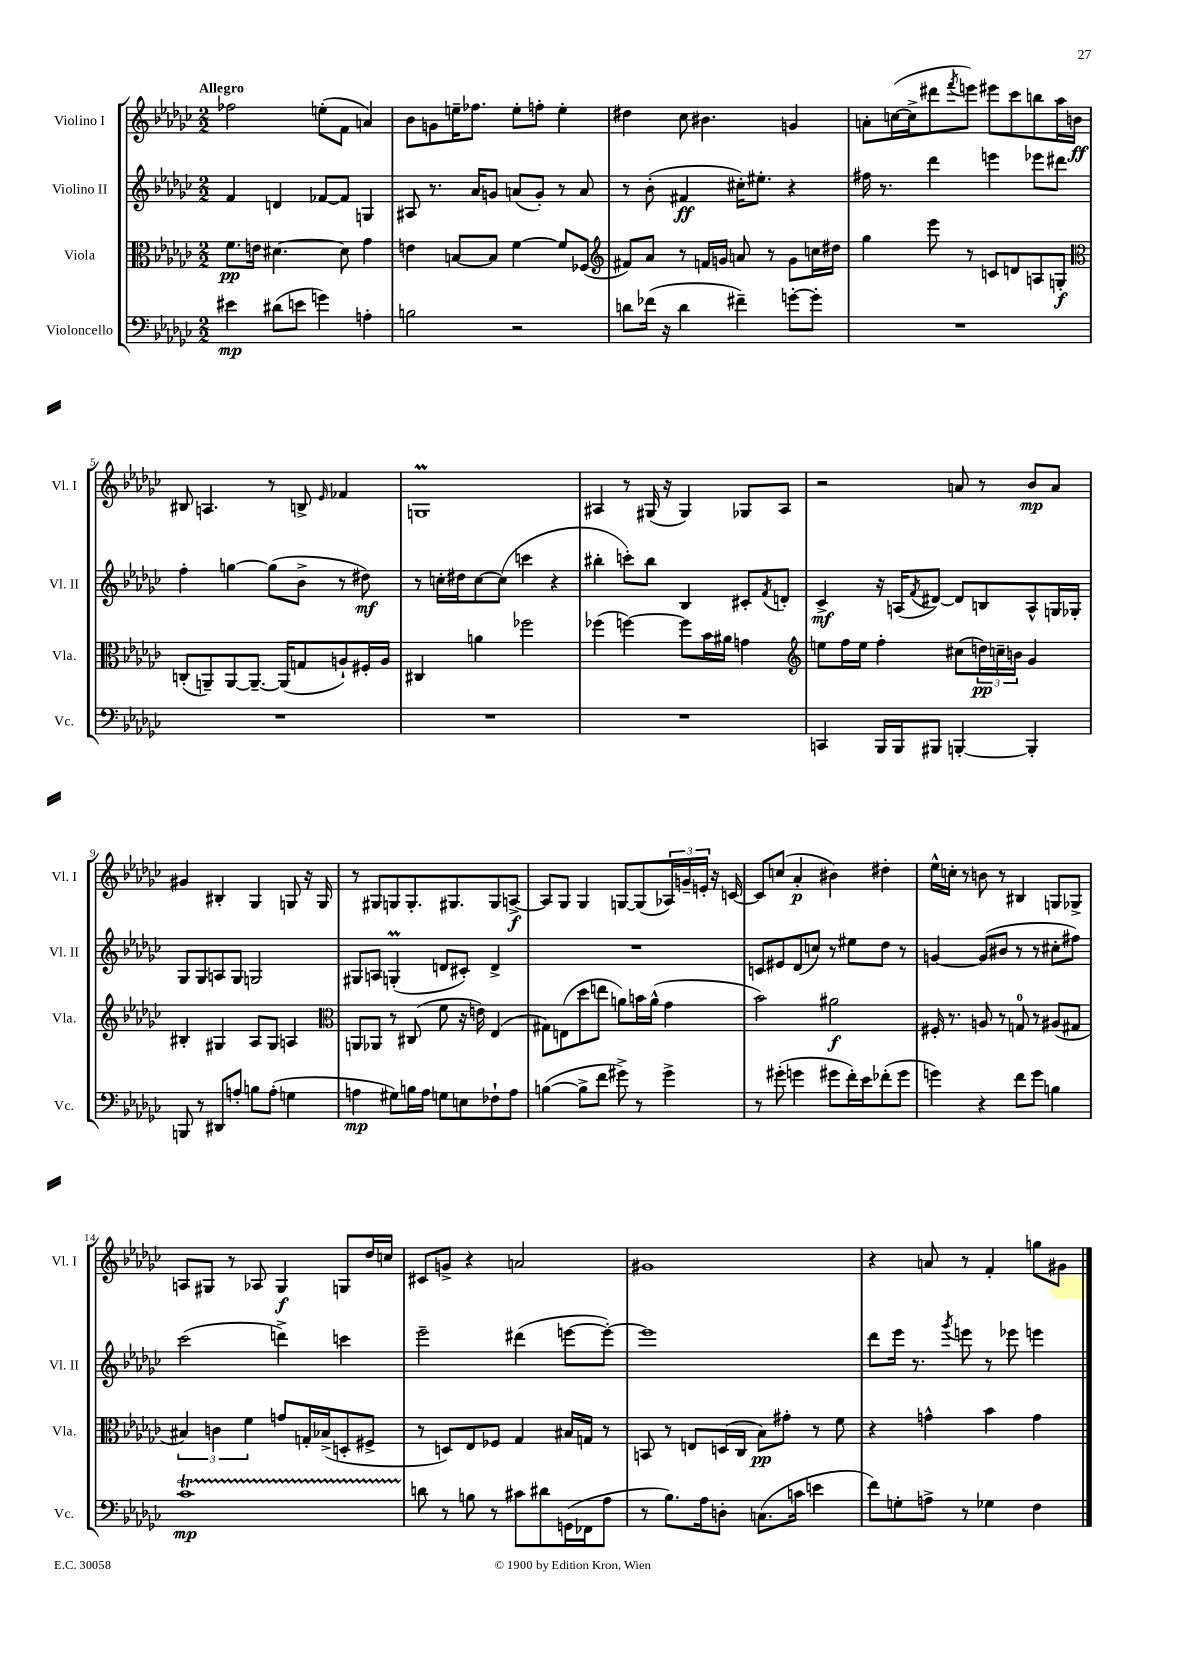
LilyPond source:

<<
\new StaffGroup <<
\new Staff = "s0" \with { instrumentName = "Violino I" shortInstrumentName = "Vl. I" } {
    \clef treble \key ges \major \numericTimeSignature \time 2/2 \tempo "Allegro"
    fes''2 e''8-.( f'8 a'4) |
    bes'8 g'8 e''16-- fes''8. e''8-. f''8-. e''4-. |
    dis''4 ces''8 bis'4. g'4 |
    a'8-. c''16~( c''16-> dis'''8 \acciaccatura { f'''8 } e'''8) eis'''8 ces'''8 b''8 aes''16 b'16\ff |
    bis8 a4. r8 b8-> \grace { ees'16 } fes'4 |
    g1\prall |
    ais4 r8 gis16( r16 gis4) ges8 ais8 |
    r2 a'8 r8 bes'8\mp a'8 |
    gis'4 bis4-. ges4 g8 r16 g16 |
    r8 gis8 g8 g8.-. gis8. gis8 a8~->\f |
    a8 ges8 ges4 g8~ g8( \tuplet 3/2 { aes16) g'16-- e'16-. } r16 c'16~ |
    c'8 c''8( aes'4-.\p bis'4) dis''4-. |
    ees''16-^ c''16-. r8 b'8 r8 bis4 g8 ges8-> |
    a8 gis8 r8 aes8 gis4\f g8 des''16 c''16 |
    cis'8 g'8-> r4 a'2 |
    gis'1 |
    r4 a'8 r8 f'4-. g''8 gis'8 \bar "|." |
}
\new Staff = "s1" \with { instrumentName = "Violino II" shortInstrumentName = "Vl. II" } {
    \clef treble \key ges \major \numericTimeSignature \time 2/2
    f'4 d'4 fes'8~ fes'8 g4 |
    ais8 r8. aes'16 g'8 a'8( g'8-.) r8 a'8 |
    r8 bes'8-.( fis'4\ff cis''16-.) eis''8.-. r4 |
    fis''16 r8. des'''4 e'''4 ees'''8 dis'''8 |
    f''4-. g''4~ g''8( bes'8-> r8 dis''8\mf) |
    r8 c''16-. dis''16 c''8~ c''8( c'''4 r4 |
    bis''4-. c'''8-.) bis''8 bes4 cis'8-. \acciaccatura { f'8 } d'8-. |
    ces'4->\mf r16 a16( \acciaccatura { f'8 } dis'8~) dis'8 b8 a8-^ g16 ges16-. |
    ges8 ges8 a8 ges8 g2 |
    gis8 a8 g4-.\prall( d'8 cis'8-.) d'4-> |
    R1 |
    c'8 eis'8 des'8( c''8) r8 eis''8 des''8 r8 |
    g'4~ g'8( bis'8 r8 r8 cis''8-. fis''8) |
    ces'''2( d'''4->) c'''4 |
    ees'''2-- dis'''4( e'''8~ e'''8~-.) |
    e'''1 |
    des'''8 ees'''16 r8. \acciaccatura { ges'''8 } e'''8 r8 ees'''8 e'''4 \bar "|." |
}
\new Staff = "s2" \with { instrumentName = "Viola" shortInstrumentName = "Vla." } {
    \clef alto \key ges \major \numericTimeSignature \time 2/2
    f'8.\pp e'16 dis'4.~ dis'8 ges'4 |
    e'4 b8~ b8 f'4~ f'8 fes8( |
    \clef treble fis'8) aes'8 r8 f'16 g'16 a'8 r8 g'8 c''16 dis''16 |
    ges''4 ees'''8 r8 c'8 d'8 a8 g8-.\f |
    \clef alto c8-.( a,8--) a,8~ a,8.~-- a,16( g8 a8-!) fis16-. a16 |
    cis4 a'4 fes''2 |
    fes''4( f''4~) f''8 bes'16 ais'16 g'4 |
    \clef treble e''8 f''16 e''16 f''4-. cis''8( \tuplet 3/2 { d''16\pp) c''16-- b'16 } ges'4 |
    bis4-. gis4 aes8 gis8 a4 |
    \clef alto a,8 aes,8 r8 cis8( f'8 r16 e'16) ees4( |
    gis8) e8( des''8 e''8 a'8) b'16 a'16-^( ges'4 |
    bes'2) ais'2\f |
    fis16-. r8. a8 r8 g8-0 r8 ais8( gis8 |
    \tuplet 3/2 { bis4) c'4 f'4 } g'8 g16-. bes16->( d8-. fis8-> |
    r8 d8) ees8 fes8 ges4 bis16 g16 r8 |
    b,8 r8 e8 d16( ces16 bes8\pp) gis'8-. r8 f'8 |
    r4 g'4-^ bes'4 g'4 \bar "|." |
}
\new Staff = "s3" \with { instrumentName = "Violoncello" shortInstrumentName = "Vc." } {
    \clef bass \key ges \major \numericTimeSignature \time 2/2
    eis'4\mp dis'8( e'8 g'4) a4-. |
    b2 r2 |
    d'8 fes'16( r16 d'4 fis'4--) g'8~-. g'8-. |
    R1 |
    R1 |
    R1 |
    R1 |
    c,4 bes,,16 bes,,16 bis,,8 b,,4~-. b,,4-. |
    b,,8 r8 dis,8 a8-. b8 a8-.( g4 |
    a4\mp gis8) b16 a16 g8 e8 fes8-! a8 |
    b4~( b8-> f'8 gis'8->) r8 gis'4-> |
    r8 gis'8-.( g'4 gis'8 f'16-.) ees'16 fes'8-.( gis'8 |
    g'4) r4 f'8 g'8 b4 |
    ces'1\startTrillSpan\mp |
    d'8\stopTrillSpan r8 b8 r8 cis'8 dis'8 g,16( fes,16 aes8 |
    r8 bes8.) aes16 d8-. c8.( c'16 e'4 |
    f'8) g8-. a8-> r8 ges4 f4 \bar "|." |
}
>>
>>
